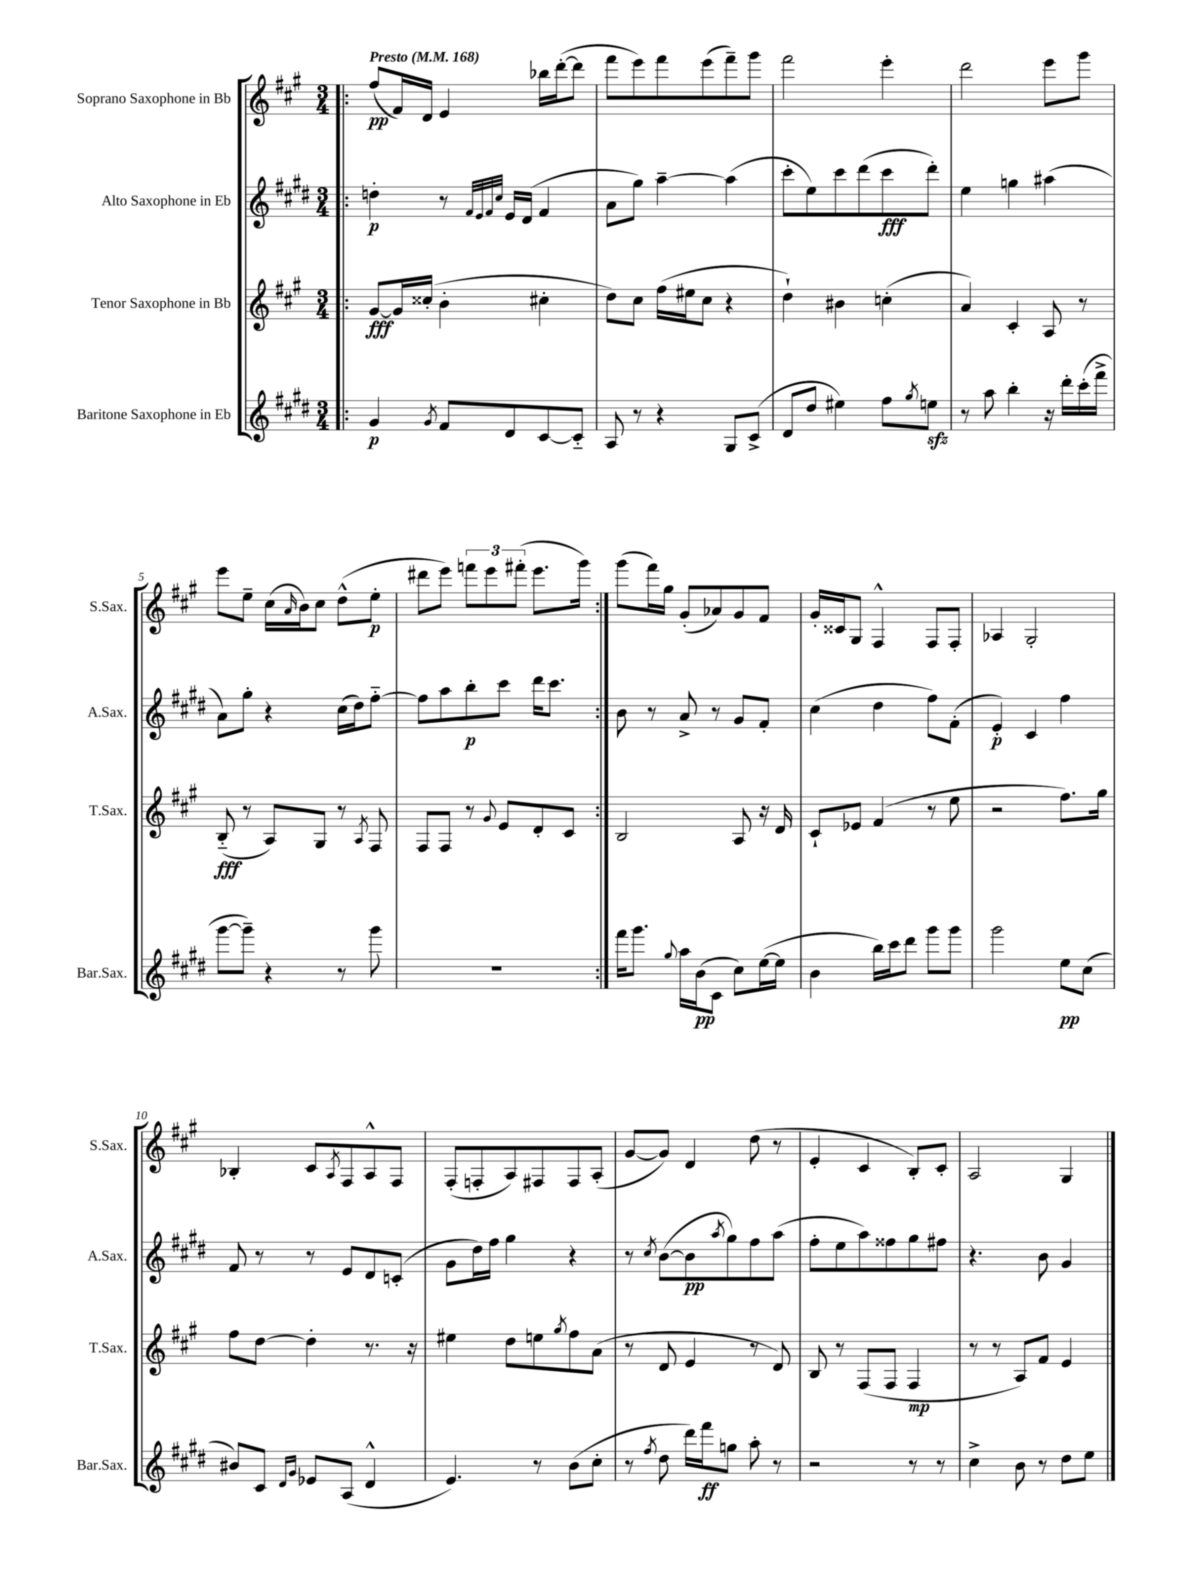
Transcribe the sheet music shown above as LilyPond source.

<<
\new StaffGroup <<
\new Staff = "s0" \with { instrumentName = "Soprano Saxophone in Bb" shortInstrumentName = "S.Sax." } {
    \clef treble \key a \major \numericTimeSignature \time 3/4 \tempo "Presto" 4 = 168
    \repeat volta 2 { \bar ".|:" fis''8\pp( fis'16) d'16 e'4 bes''16 d'''16~-.( d'''8 |
    fis'''8 e'''8) fis'''8 e'''8( fis'''8--) gis'''8 |
    fis'''2 e'''4-. |
    d'''2 e'''8 gis'''8 |
    e'''8 e''8-- cis''16( \grace { a'16 } b'16) cis''8 d''8-^( e''8-.\p |
    dis'''8 e'''8) \tuplet 3/2 { f'''8 e'''8 fis'''8-.( } e'''8. gis'''16) | }
    gis'''8( fis'''16) gis''16 gis'8-.( aes'8) gis'8 fis'8 |
    gis'16-. cisis'16 gis8 fis4-^ fis8 fis8-. |
    aes4 gis2-. |
    bes4-. cis'8 \acciaccatura { a8 } fis8 a8-^ fis8 |
    fis8-.( f8-. a8) fis8 fis8 a8-.( |
    gis'8~ gis'8) d'4 d''8( r8 |
    e'4-. cis'4 b8-.) cis'8-. |
    a2 gis4 \bar "|." |
}
\new Staff = "s1" \with { instrumentName = "Alto Saxophone in Eb" shortInstrumentName = "A.Sax." } {
    \clef treble \key e \major \numericTimeSignature \time 3/4
    \repeat volta 2 { \bar ".|:" d''4-.\p r8 \grace { fis'32 e'32 fis'32 cis''32 } e'16 dis'16( fis'4 |
    a'8 gis''8) a''4~-- a''4( |
    cis'''8-. e''8) cis'''8 dis'''8( cis'''8\fff dis'''8-.) |
    e''4 g''4 ais''4( |
    a'8) gis''8-. r4 cis''16( dis''16) fis''8~-_ |
    fis''8 a''8 b''8-.\p cis'''8 dis'''16 cis'''8. | }
    b'8 r8 a'8-> r8 gis'8 fis'8-. |
    cis''4( dis''4 fis''8) fis'8-.( |
    e'4-.\p) cis'4 fis''4 |
    fis'8 r8 r8 e'8 dis'8 c'8-.( |
    gis'8 dis''16) fis''16 gis''4 r4 |
    r8 \acciaccatura { cis''8 } b'8~( b'8\pp \acciaccatura { a''8 } gis''8) fis''8 a''8( |
    fis''8-. e''8 a''8) fisis''8 gis''8 fis''8 |
    r4. b'8 gis'4 \bar "|." |
}
\new Staff = "s2" \with { instrumentName = "Tenor Saxophone in Bb" shortInstrumentName = "T.Sax." } {
    \clef treble \key a \major \numericTimeSignature \time 3/4
    \repeat volta 2 { \bar ".|:" gis'8~\fff gis'16 cisis''16-.( b'4-. cis''4-. |
    d''8) cis''8 fis''16( eis''16 cis''8 r4 |
    d''4-!) bis'4 c''4-.( |
    a'4) cis'4-. a8 r8 |
    b8-_\fff( r8 a8) gis8 r8 \acciaccatura { a8 } fis8 |
    fis8 fis8 r8 \appoggiatura { gis'8 } e'8 d'8-. cis'8 | }
    b2 a8 r16 d'16 |
    cis'8-! ees'8 fis'4( r8 e''8 |
    r2 fis''8.) gis''16 |
    fis''8 d''8~ d''4-. r8. r16 |
    eis''4 d''8 e''8 \acciaccatura { gis''8 } fis''8 a'8( |
    r8 d'8 e'4 r8 d'8) |
    b8 r8 fis8( fis8 fis4\mp |
    r8 r8 a8) fis'8 e'4 \bar "|." |
}
\new Staff = "s3" \with { instrumentName = "Baritone Saxophone in Eb" shortInstrumentName = "Bar.Sax." } {
    \clef treble \key e \major \numericTimeSignature \time 3/4
    \repeat volta 2 { \bar ".|:" gis'4\p \acciaccatura { gis'8 } fis'8 dis'8 cis'8~ cis'8-_ |
    a8 r8 r4 gis8 cis'8->( |
    dis'8 dis''8 eis''4) fis''8 \acciaccatura { gis''8 } e''8\sfz |
    r8 a''8 b''4-. r16 dis'''16-. cis'''16-.( fis'''16-> |
    gis'''8~ gis'''8--) r4 r8 gis'''8 |
    R2. | }
    fis'''16 gis'''8. \appoggiatura { gis''8 } a''16 b'16\pp( cis'8 cis''8) e''16~( e''16 |
    b'4 b''16) cis'''16 dis'''8 gis'''8 gis'''8 |
    gis'''2 e''8\pp cis''8( |
    bis'8) cis'8 \grace { dis'16 gis'16 } ees'8 a8( dis'4-^ |
    e'4.) r8 b'8( cis''8-. |
    r8 \acciaccatura { fis''8 } dis''8 dis'''16) fis'''16\ff g''8 a''8-. r8 |
    r2 r8 r8 |
    cis''4-> b'8 r8 dis''8 e''8 \bar "|." |
}
>>
>>
